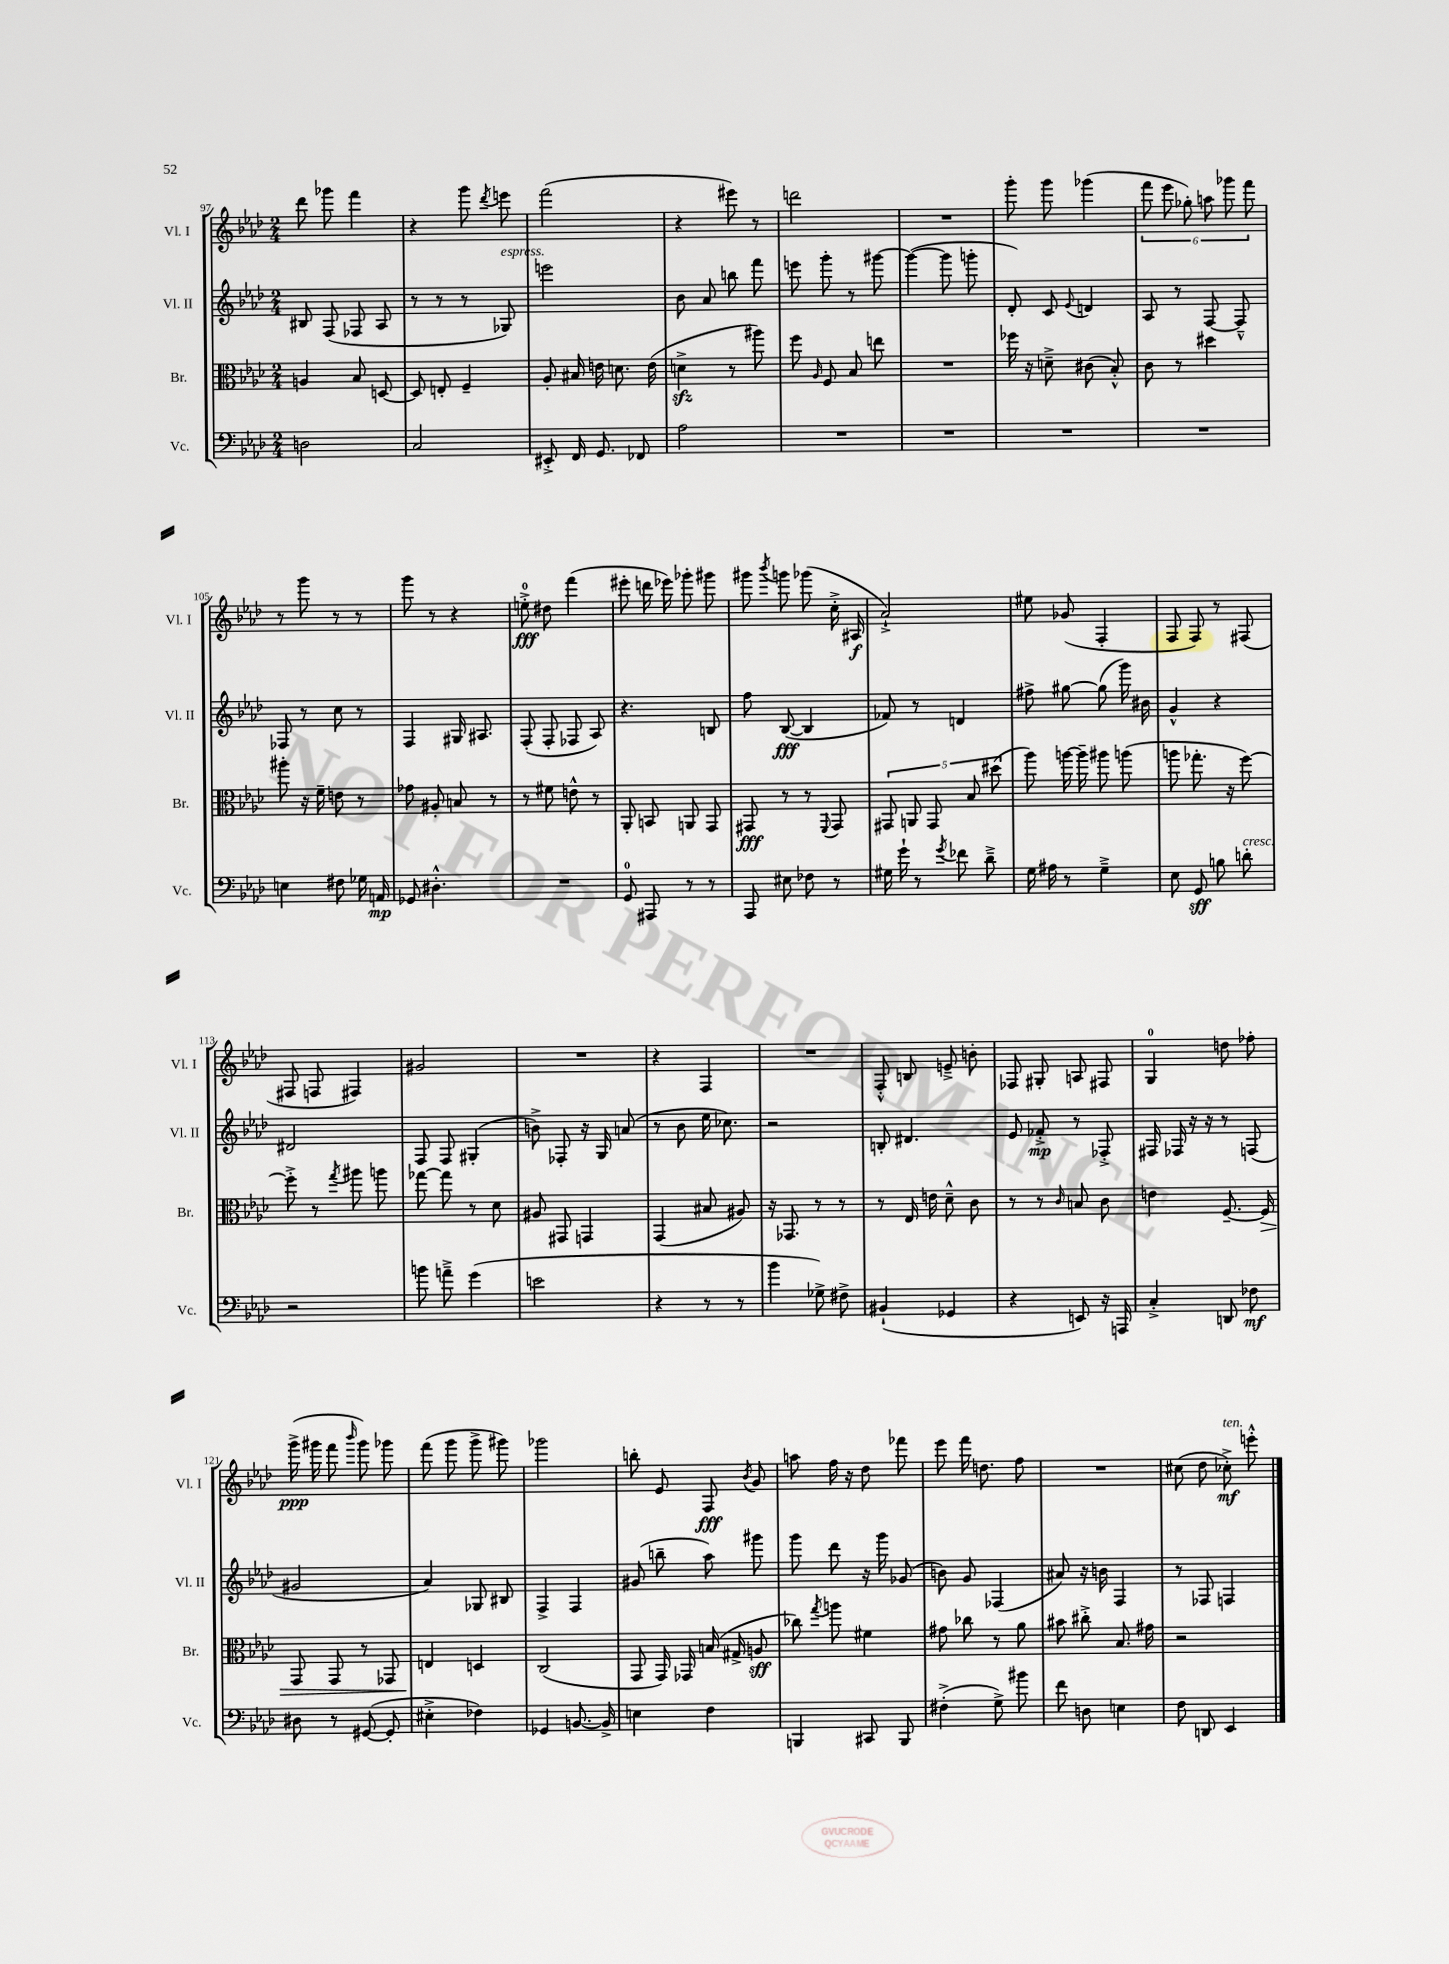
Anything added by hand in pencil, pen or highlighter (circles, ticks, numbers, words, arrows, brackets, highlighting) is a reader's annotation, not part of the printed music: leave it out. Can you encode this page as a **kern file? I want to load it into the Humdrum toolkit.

**kern	**kern	**kern	**kern
*staff4	*staff3	*staff2	*staff1
*clefF4	*clefC3	*clefG2	*clefG2
*k[b-e-a-d-]	*k[b-e-a-d-]	*k[b-e-a-d-]	*k[b-e-a-d-]
*M2/4	*M2/4	*M2/4	*M2/4
2D	4A	8B#	8ddd-
.	.	(8F	8ggg-
.	8B-	8F-	4fff
.	[8D	8A-	.
=	=	=	=
2C	8D]	8r	4r
.	8E'	8r	.
.	4F~	8r	8ggg
.	.	.	8qddd-
.	.	8G-)	8eee
=	=	=	=
8EE#'^	8A-'	2eee	(2fff
16FF	16B#	.	.
8.GG	16e	.	.
.	8.d	.	.
8FF-	.	.	.
.	(16e	.	.
=	=	=	=
2A-	4d^	8b-	4r
.	.	8a-	.
.	8r	8bb	8eee#)
.	8aa#)	8fff	8r
=	=	=	=
2r	8ff	8eee	2ddd
.	16qqA-	.	.
.	8F	8ggg'	.
.	8B-	8r	.
.	8ee	[8ggg#	.
=	=	=	=
2r	2r	(4ggg#_	2r
.	.	8ggg#]	.
.	.	8ggg'	.
=	=	=	=
2r	16ff-	8d-')	8ggg'
.	16r	.	.
.	8d~^	8c	8ggg
.	.	8qqe-	.
.	(8c#	4d	(4ggg-
.	8B-'^^)	.	.
=	=	=	=
2r	8c	8A-	12fff
.	.	.	12eee-
.	8r	8r	.
.	.	.	12gg-')
.	4dd#	[8F	12aa
.	.	.	12ggg-
.	.	8F~^^]	.
.	.	.	12fff
=	=	=	=
4E	8aa#'	8F-	8r
.	16r	8r	8ggg
.	16f~	.	.
8F#	8e	8cc	8r
16G-	8r	8r	8r
16AA	.	.	.
=	=	=	=
8GG-	8g-	4F	8ggg
4.D#'^^	8A#'	.	8r
.	8B	16G#	4r
.	.	8.A#	.
.	8r	.	.
=	=	=	=
2r	8r	(8F'	8ee'^
.	8f#	8F'	8dd#
.	8e^^	8F-	(4fff
.	8r	8A-)	.
=	=	=	=
8GG	8AA-'	4.r	8eee#'
8AAA#	8BB	.	16ddd
.	.	.	16eee-)
8r	8AA	.	8ggg-'
8r	8GG	8B	8ggg#
=	=	=	=
8AAA-	8GG#	8ff	8ggg#
.	.	.	8qbbb-
8E#	8r	([8B-	8ggg
8F-	8r	4B-]	(8ggg-
.	8qqFF	.	.
8r	8GG#	.	16cc'^
.	.	.	16A#
=	=	=	=
16G#	10GG#	8f-)	2a-`^)
16g`	.	.	.
.	10AA	.	.
8r	.	8r	.
.	10GG#	.	.
8qg	.	.	.
8f-	.	4d	.
.	10B-	.	.
8d-~^	.	.	.
.	(10dd#	.	.
=	=	=	=
16G	8aa-)	8ff#^	8ee#
16A#	.	.	.
8r	[16aa	[8gg#	(8g-
.	16aa~]	.	.
4G~^	8aa#	(8gg#]	4F'
.	(8aa	16ggg)	.
.	.	16b#	.
=	=	=	=
8E-	8aa	4g^^	8F
8GG	8.gg-'	.	8F)
8B	.	4r	8r
.	16r	.	.
8d'	[8ff)	.	(8F#
=	=	=	=
2r	8ff'^]	2d#	8F#
.	8r	.	8F
.	8qgg	.	.
.	8aa#	.	4F#)
.	8aa	.	.
=	=	=	=
8b	[8gg-	8F	2g#
8a~^	8gg-]	8F	.
(4g	8r	(4G#'	.
.	8d-	.	.
=	=	=	=
2e	8A#	8b^)	2r
.	8GG#	8F-'	.
.	4GG	16r	.
.	.	16G	.
.	.	(8a	.
=	=	=	=
4r	(4GG	8r	4r
.	.	8b-	.
8r	8B#	16ee-	4F
.	.	8.cc-)	.
8r	8A#)	.	.
=	=	=	=
4b-	16r	2r	2r
.	8.GG-	.	.
8G-^)	8r	.	.
8F#^	8r	.	.
=	=	=	=
(4BB#`	8r	8B'	8F'^^
.	16E-	4.d#	8B
.	16e	.	.
4GG-	8d-~^^	.	8e~^
.	8c	.	8b'
=	=	=	=
4r	8r	8e-	8F-
.	8r	8f-'^	8G#'
.	16qqc	.	.
8EE)	8B	8r	8A
16r	8c	8F-'^	8F#
16AAA	.	.	.
=	=	=	=
4C'^	4e	16F#	4G
.	.	16F-	.
.	.	16r	.
.	.	16r	.
8DD	[8.F~	8r	8dd
8F-	.	(8F	8ff-'
.	16F]	.	.
=	=	=	=
8D#	8GG	2g#	(16ggg^
.	.	.	16ggg#
8r	8GG	.	8fff
.	.	.	16qqbbb-
([8GG#	8r	.	8ggg#)
8GG#']	8GG-	.	8ggg-
=	=	=	=
4E#'^	4E	4a-)	(8fff
.	.	.	8ggg
4F-)	4D	8G-	8ggg^
.	.	8B#	8ggg#)
=	=	=	=
4GG-	(2C	4F^	2ggg-
[8.BB	.	4F	.
16BB^]	.	.	.
=	=	=	=
4E	8GG	(8g#	8bb'
.	16GG)	8bb~	8e-
.	16GG-	.	.
4F	(16B	8aa-)	8F
.	16G#^	.	.
.	.	.	8qb-
.	8A	8ggg#	8g
=	=	=	=
4BBB	8cc-)	8ggg	8aa
.	8qgg	.	.
.	8aa	8ddd-	16ff
.	.	.	16r
8CC#	4f#	16r	8dd-
.	.	16ggg	.
8BBB	.	(8g-	8fff-
=	=	=	=
(4F#'^	8g#	8b)	8eee-
.	8cc-	8g	16fff
.	.	.	8.dd
8G^)	8r	(4F-	.
8b#	8a-	.	8ff
=	=	=	=
8f	8b#	8a#)	2r
8D	8cc#'^	16r	.
.	.	16b	.
4E	8.B-	4F	.
.	16g#	.	.
=	=	=	=
8F	2r	8r	(8cc#
8DD	.	8F-	8dd-
4EE-	.	4F	8cc-'^)
.	.	.	8eee'^^
==	==	==	==
*-	*-	*-	*-
